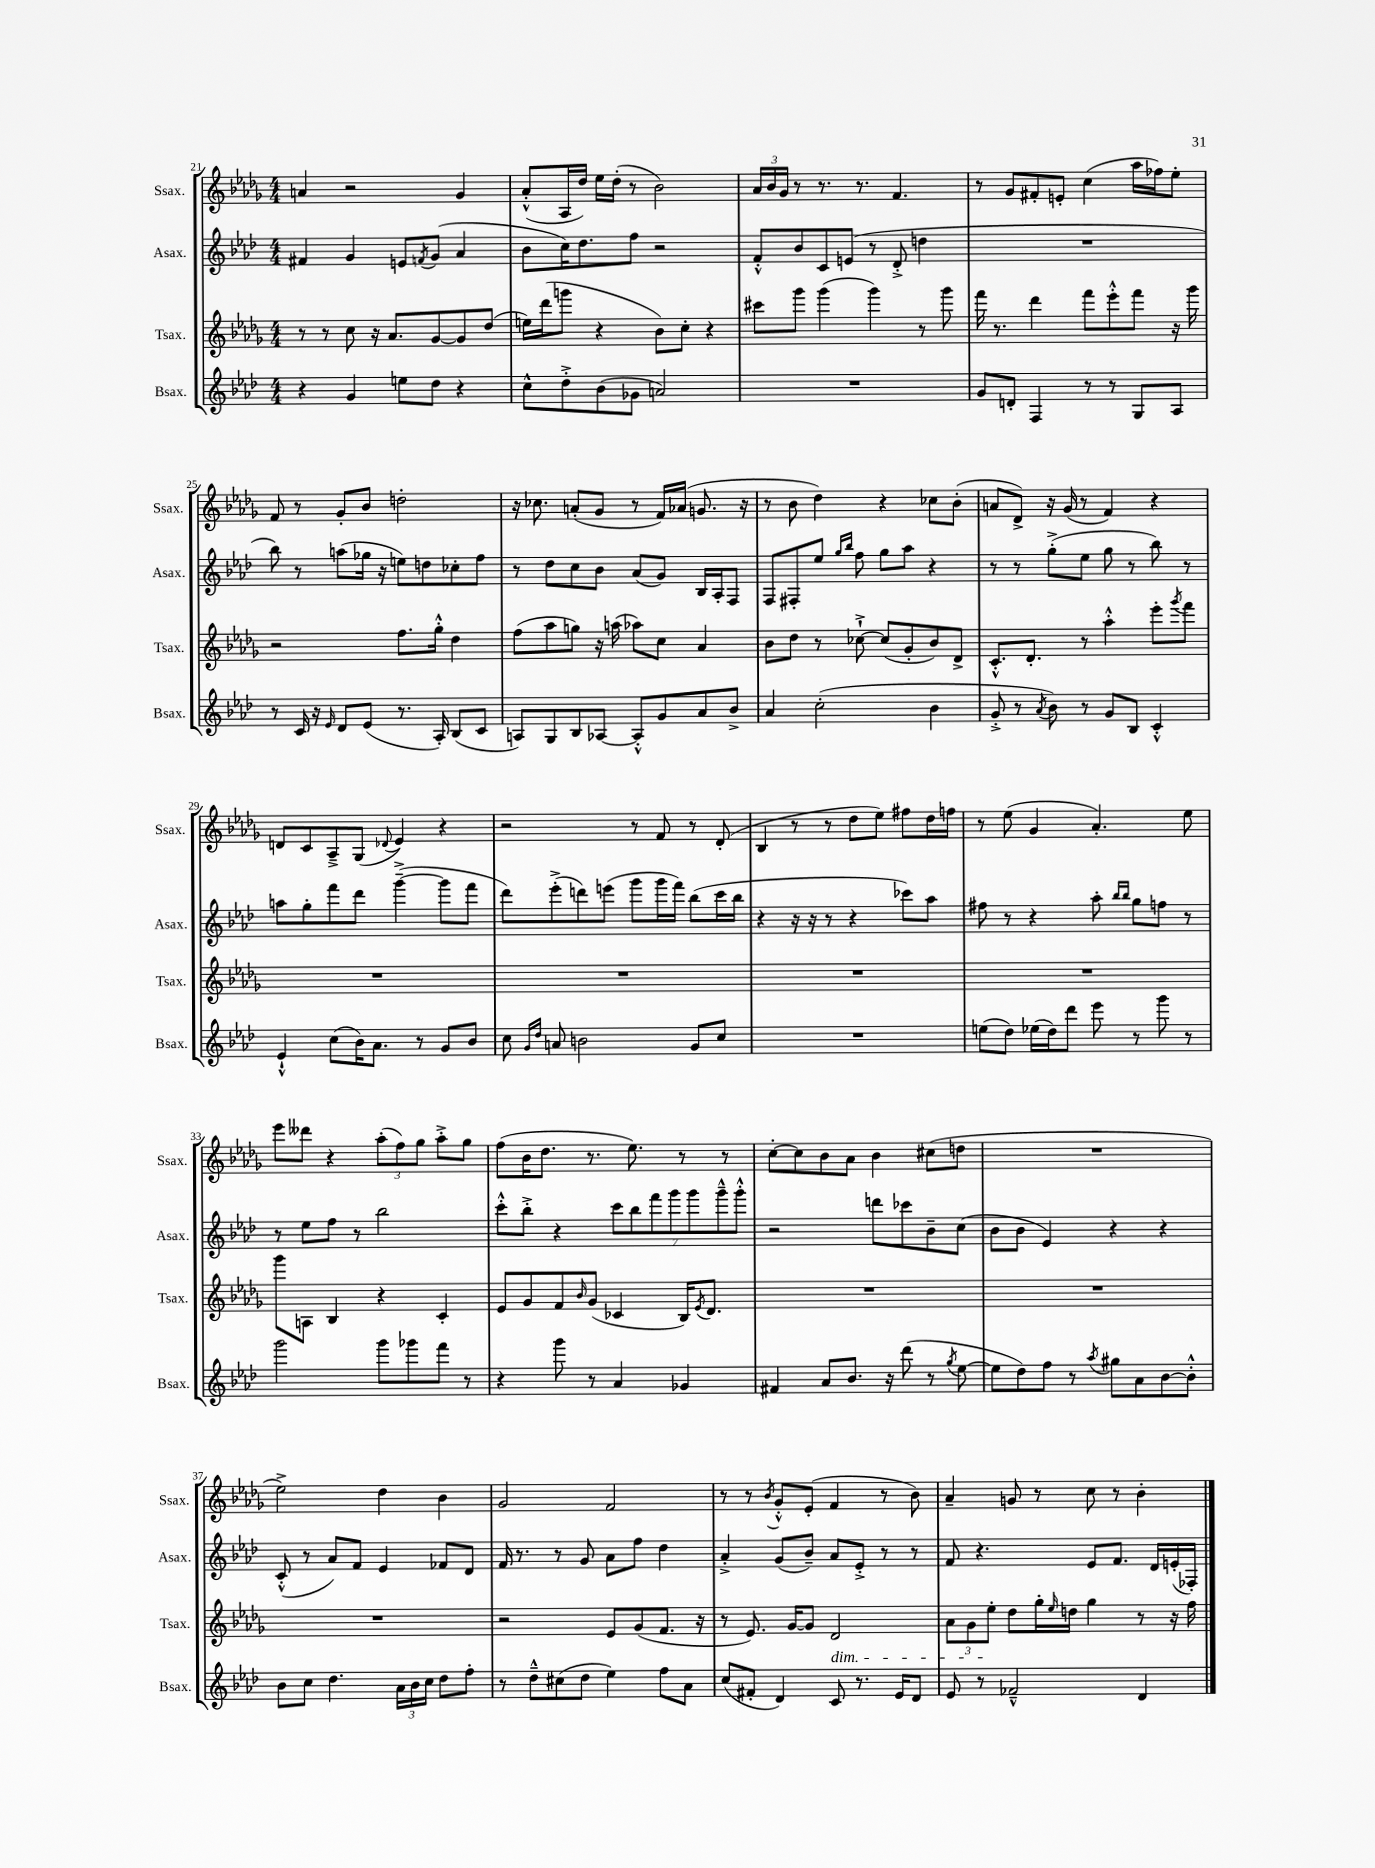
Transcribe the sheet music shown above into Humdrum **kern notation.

**kern	**kern	**kern	**kern
*part4	*part3	*part2	*part1
*staff4	*staff3	*staff2	*staff1
*I"Bsax.	*I"Tsax.	*I"Asax.	*I"Ssax.
*I'Bsax.	*I'Tsax.	*I'Asax.	*I'Ssax.
*clefG2	*clefG2	*clefG2	*clefG2
*k[b-e-a-d-]	*k[b-e-a-d-g-]	*k[b-e-a-d-]	*k[b-e-a-d-g-]
*M4/4	*M4/4	*M4/4	*M4/4
=21	=21	=21	=21
4r	8r	4f#X/	4an/
.	8r	.	.
4g/	8cc\	4g/	2r
.	16r	.	.
.	8.a-/L	.	.
8een\L	.	8en/L	.
.	.	8qfn/	.
8dd-\J	[8g-/	(8g/J	.
4r	8g-/]	4a-/	4g-/
.	(8dd-/J	.	.
=22	=22	=22	=22
8cc^^\L	16een\LL)	8b-\L	(8a-'^^/L
.	(16ddd-\J	.	.
8dd-'^\	8gggn\J	16cc\K)	16A-/L
.	.	8.dd-\	16dd-/JJ)
(8b-\	4r	.	16ee-\LL
.	.	.	(16dd-'\JJ
8g-X\J	.	8ff\J	8r
2an/)	8b-\L)	2r	2b-\)
.	8cc'\J	.	.
.	4r	.	.
=23	=23	=23	=23
1r	8ccc#X\L	8f'^^/L	24a-/LL
.	.	.	24b-/
.	.	.	24g-/JJ
.	8ggg-\J	8b-/	8r
.	(4ggg-\	8c/	8.r
.	.	(8en/J	.
.	.	.	8.r
.	4ggg-\)	8r	.
.	.	8d-'^/	4.f/
.	8r	4ddn\	.
.	8ggg-\	.	.
=24	=24	=24	=24
8g/L	16fff\	1r	8r
.	8.r	.	.
8dn'/J	.	.	8g-/L
4F/	4ddd-\	.	8f#X'/
.	.	.	8en'/J
8r	8fff\L	.	(4cc\
8r	8eee-'^^\	.	.
8G/L	8fff\J	.	16aa-\LL
.	.	.	16ff-X\J)
8A-/J	16r	.	8ee-'\J
.	16ggg-\	.	.
!!LO:LB:g=z
=25	=25	=25	=25
8r	2r	8bb-\)	8f/
16c/	.	8r	8r
16r	.	.	.
16qqe-/	.	.	.
8d-/L	.	(8aan\L	8g-'/L
(8e-/J	.	16gg-X\Jk	8b-/J
.	.	16r	.
8.r	8.ff\L	8een\L)	2ddn'\
.	.	8ddn\	.
16A-'/)	16gg-'^^\Jk	.	.
(8B-/L	4dd-\	8cc-X'\	.
8c/J	.	8ff\J	.
=26	=26	=26	=26
8An/L)	(8ff\L	8r	16r
.	.	.	8.cc-X\
8G/	8aa-\	8dd-\L	.
8B-/	8ggn\J)	8cc\	(8an'/L
[8A-X/J	16r	8b-\J	8g-/J
.	(16aan\	.	.
8A-'^^/L]	8aa-X\L)	(8a-/L	8r
8g/	8cc\J	8g/J)	16f/LL)
.	.	.	(16a-X/JJ
8a-/	4a-/	16B-/LL	8.gn/
.	.	16A-'/J	.
8b-^/J	.	8F/J	.
.	.	.	16r
=27	=27	=27	=27
4a-/	8b-\L	8F/L	8r
.	8dd-\J	8F#X'/	8b-\
(2cc'\	8r	8ee-/J	4dd-\)
.	.	16qqgg/LL	.
.	.	16qqbb-/JJ	.
.	[8cc-X`^\	8ff\	.
.	(8cc-/L]	8gg\L	4r
.	8g-'/	8aa-\J	.
4b-\	8b-/)	4r	8cc-X\L
.	8d-^/J	.	(8b-'\J
=28	=28	=28	=28
8g'^/	8.c'^^/L	8r	8an/L
8r	.	8r	8d-^/J)
.	8.d-'/J	.	.
8qa-/	.	.	.
8b-\)	.	(8gg'^\L	16r
.	.	.	(16g-/
8r	8r	8ee-\J	8r
8g/L	4aa-'^^\	8gg\	4f/)
8B-/J	.	8r	.
4c'^^/	8eee-'\L	8bb-\)	4r
.	8qggg-/	.	.
.	8fff\J	8r	.
!!LO:LB:g=z
=29	=29	=29	=29
4e-`^^/	1r	8aan\L	8dn/L
.	.	8gg'\	8c/
(8cc\L	.	8fff\	8A-~^/
16b-\K)	.	8ddd-\J	(8G-/J
8.a-\J	.	.	.
.	.	.	8qqd-X/
.	.	([4ggg~^\	4e-/)
8r	.	.	.
8g/L	.	8ggg\L]	4r
8b-/J	.	8fff\J	.
=30	=30	=30	=30
8cc\	1r	8ddd-\L)	2r
16qqg/LL	.	.	.
16qqdd-/JJ	.	.	.
8an/	.	(8eee-'^\	.
2bn\	.	8dddn\)	.
.	.	(8eeen\J	.
.	.	8ggg\L	8r
.	.	16ggg\L	8f/
.	.	16fff\JJ)	.
8g/L	.	(8bb-\L	8r
8cc/J	.	16ccc\L	(8d-'/
.	.	16bb-\JJ	.
=31	=31	=31	=31
1r	1r	4r	4B-/
.	.	16r	8r
.	.	16r	.
.	.	8r	8r
.	.	4r	8dd-\L
.	.	.	8ee-\J)
.	.	8ccc-X\L)	8ff#X\L
.	.	8aa-\J	16dd-\L
.	.	.	16ffn\JJ
=32	=32	=32	=32
(8een\L	1r	8ff#X\	8r
8dd-\J)	.	8r	(8ee-\
(16ee-X\LL	.	4r	4g-/
16dd-\J)	.	.	.
8ddd-\J	.	.	.
8eee-\	.	8aa-'\	4.a-'/)
.	.	16qqbb-/LL	.
.	.	16qqbb-/JJ	.
8r	.	8gg\L	.
8ggg\	.	8ffn\J	.
8r	.	8r	8ee-\
!!LO:LB:g=z
=33	=33	=33	=33
2ggg\	8ggg-\L	8r	8eee-\L
.	8An\J	8ee-\L	8ddd--X\J
.	4B-/	8ff\J	4r
.	.	8r	.
8ggg\L	4r	2bb-\	(12aa-'\L
.	.	.	12ff\)
8ggg-X\	.	.	.
.	.	.	12gg-\J
8fff\J	4c'/	.	8aa-'^\L
8r	.	.	8gg-\J
=34	=34	=34	=34
4r	8e-/L	8ccc'^^\L	(8ff\L
.	8g-/	8bb-'^\J	16b-\K
.	.	.	8.dd-\J
8ggg\	8f/	4r	.
.	16qqb-/	.	.
8r	(8g-/J	.	8.r
4a-/	4c-X/	14ccc\L	.
.	.	.	8.ee-\)
.	.	14bb-\	.
.	.	14fff\	.
.	.	14ggg\	.
4g-X/	16B-/KL)	.	8r
.	.	14ggg\	.
.	8qe-/	.	.
.	8.d-/J	.	.
.	.	14ggg~^^\	.
.	.	.	8r
.	.	14ggg'^^\J	.
=35	=35	=35	=35
4f#X/	1r	2r	[8cc'\L
.	.	.	8cc\]
8a-/L	.	.	8b-\
8.b-/J	.	.	8a-\J
.	.	8dddn\L	4b-\
16r	.	.	.
(8ddd-\	.	8ccc-X\	.
8r	.	8b-~\	(8cc#X\L
8qgg/	.	.	.
[8ee-\	.	(8cc\J	8ddn\J
=36	=36	=36	=36
8ee-\L]	1r	8b-\L	1r
8dd-\)	.	8b-\J	.
8ff\J	.	4e-/)	.
8r	.	.	.
8qaa-/	.	.	.
8gg#X\L	.	4r	.
8a-\	.	.	.
[8b-\	.	4r	.
8b-'^^\J]	.	.	.
!!LO:LB:g=z
=37	=37	=37	=37
8b-\L	1r	(8c'^^/	2ee-^\)
8cc\J	.	8r	.
4.dd-\	.	8a-/L)	.
.	.	8f/J	.
.	.	4e-/	4dd-\
24a-\LL	.	.	.
24b-\	.	.	.
24cc\JJ	.	.	.
8dd-\L	.	8f-X/L	4b-\
8ff'\J	.	8d-/J	.
=38	=38	=38	=38
8r	2r	16f/	2g-/
.	.	8.r	.
8dd-~^^\L	.	.	.
(8cc#X\	.	8r	.
8dd-\J	.	8g/	.
4ee-\)	8e-/L	8a-\L	2f/
.	(8g-/	8ff\J	.
8ff\L	8.f/J	4dd-\	.
8a-\J	.	.	.
.	16r	.	.
=39	=39	=39	=39
(8cc/L	8r	4a-'^/	8r
8f#X'/J	8.e-/)	.	8r
.	.	.	8qb-/
4d-/)	.	(8g/L	8g-'^^/L
.	[16g-/KL	.	.
.	8g-/J]	8b-~/J)	(8e-'/J
!	!LO:TX:b:i:t=dim.	!	!
8c/	2d-/	8a-/L	4f/
8.r	.	8e-'^/J	.
.	.	8r	8r
16e-/KL	.	.	.
8d-/J	.	8r	8b-\)
=40	=40	=40	=40
8e-/	12a-\L	8f/	4a-~/
.	12g-\	.	.
8r	.	4.r	.
.	12ee-'\J	.	.
2f-X~^^/	8dd-\L	.	8gn/
.	16gg-'\L	.	8r
.	16qqee-/	.	.
.	16ddn\JJ	.	.
.	4gg-\	8e-/L	8cc\
.	.	8.f/J	8r
4d-/	8r	.	4b-'\
.	.	16d-/LL	.
.	16r	(16en'/	.
.	16ff\	16F-X'/JJ)	.
==	==	==	==
*-	*-	*-	*-
